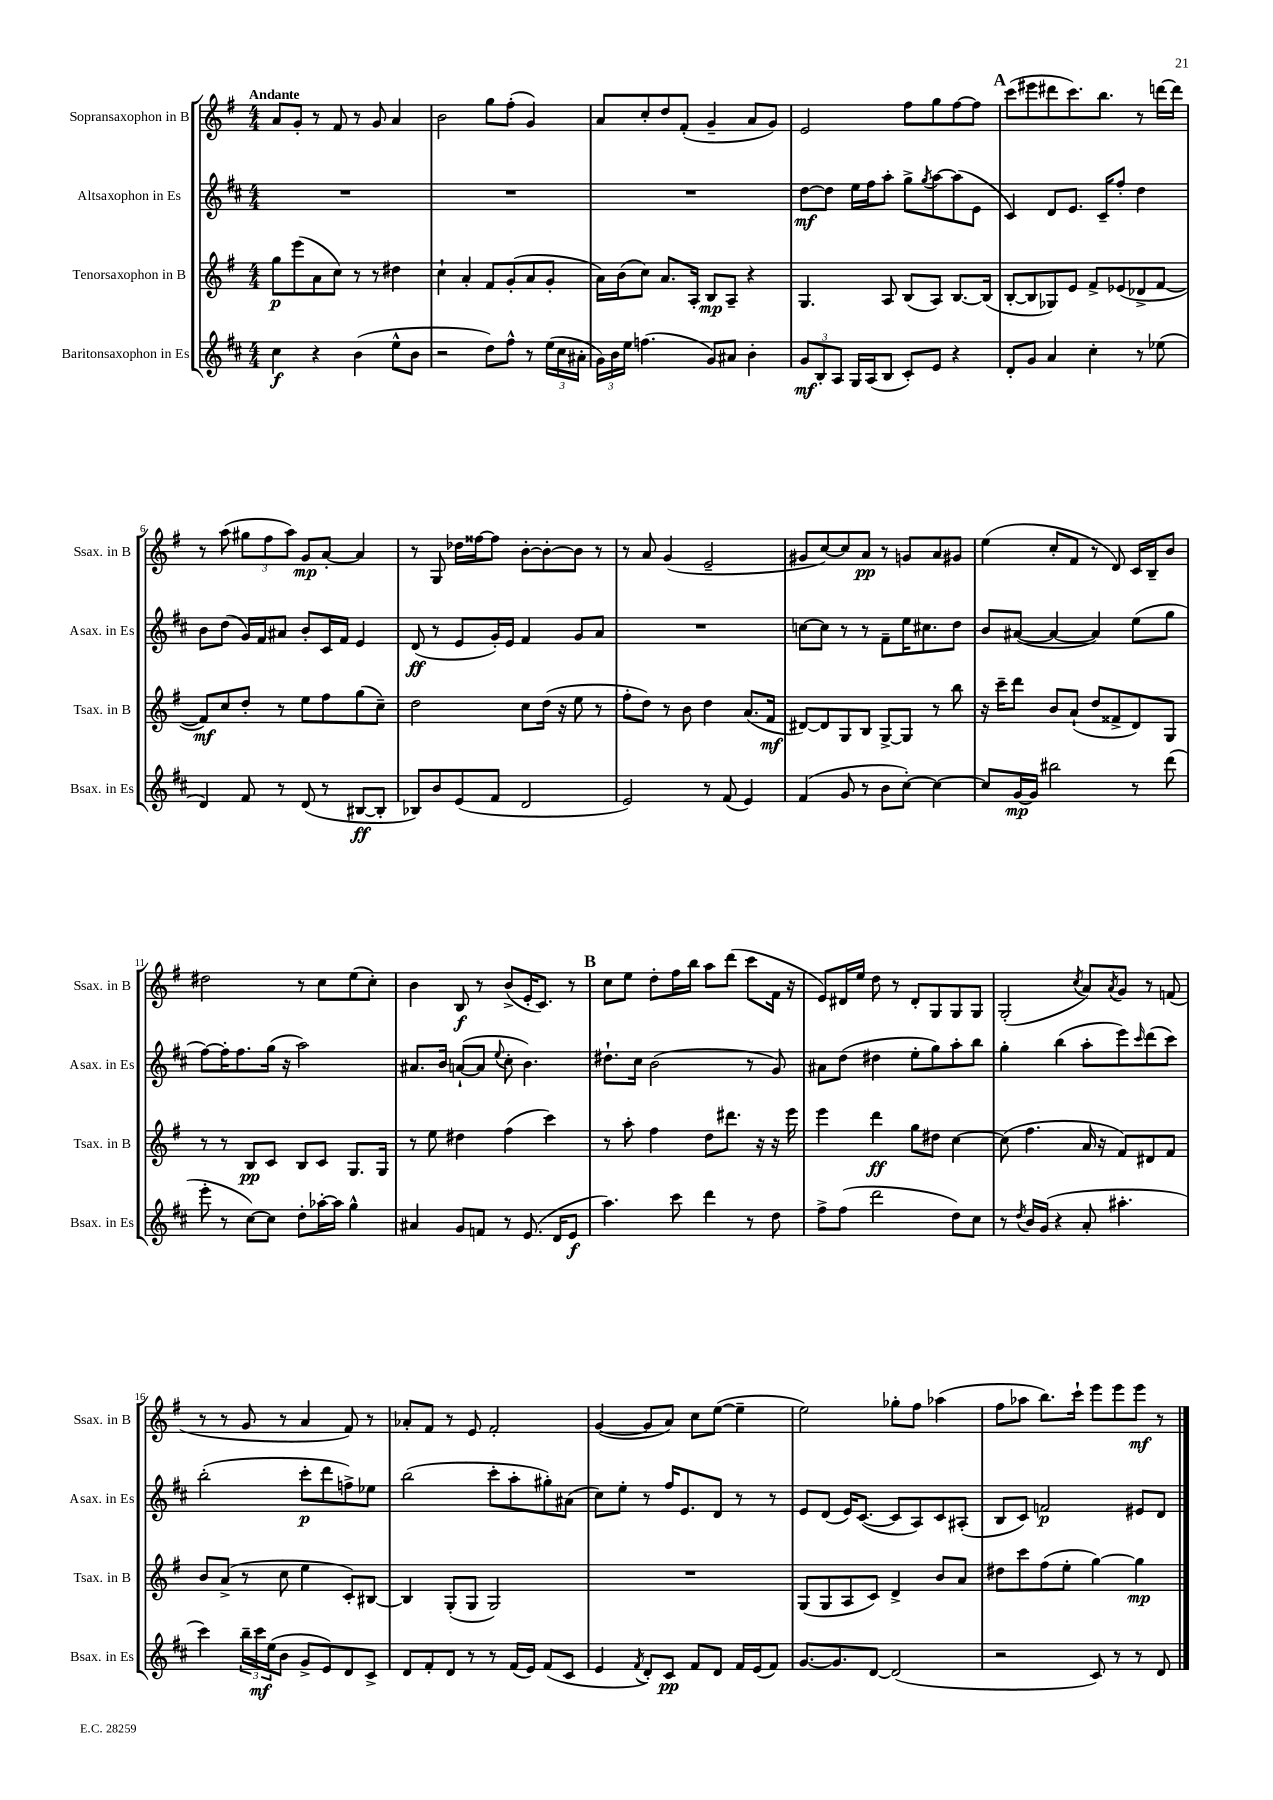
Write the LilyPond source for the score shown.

<<
\new StaffGroup <<
\new Staff = "s0" \with { instrumentName = "Sopransaxophon in B" shortInstrumentName = "Ssax. in B" } {
    \clef treble \key g \major \numericTimeSignature \time 4/4 \tempo "Andante"
    a'8 g'8-. r8 fis'8 r8 g'8 a'4 |
    b'2 g''8 fis''8-.( g'4) |
    a'8 c''8-. d''8 fis'8-.( g'4-- a'8 g'8) |
    e'2 fis''8 g''8 fis''8~ fis''8 |
    \mark \markup { \bold "A" } c'''8( eis'''8 dis'''8 c'''8.) b''8. r8 d'''16~ d'''16 |
    r8 a''8( \tuplet 3/2 { gis''8 fis''8 a''8) } g'8\mp a'8~-. a'4 |
    r8 g8 des''16 fisis''16~ fisis''8 b'8~-. b'8~-. b'8 r8 |
    r8 a'8 g'4( e'2-- |
    gis'8 c''8~) c''8 a'8\pp r8 g'8 a'8 gis'8 |
    e''4( c''8-. fis'8 r8 d'8) c'16 b16-- b'8 |
    dis''2 r8 c''8 e''8( c''8-.) |
    b'4 b8\f r8 b'8->( e'16-. c'8.) r8 |
    \mark \markup { \bold "B" } c''8 e''8 d''8-. fis''16 b''16 a''8 d'''8( c'''8 fis'16 r16 |
    e'8) dis'16 e''16 d''8 r8 dis'8-. g8 g8 g8 |
    g2-.( \acciaccatura { c''8 } a'8) \acciaccatura { a'8 } g'8 r8 f'8( |
    r8 r8 g'8 r8 a'4 fis'8) r8 |
    aes'8-. fis'8 r8 e'8 fis'2-. |
    g'4~( g'8 a'8) c''8 e''8~( e''4-- |
    e''2) ges''8-. fis''8 aes''4( |
    fis''8 aes''8 b''8.) c'''16-! e'''8 e'''8 e'''8\mf r8 \bar "|." |
}
\new Staff = "s1" \with { instrumentName = "Altsaxophon in Es" shortInstrumentName = "Asax. in Es" } {
    \clef treble \key d \major \numericTimeSignature \time 4/4
    R1 |
    R1 |
    R1 |
    d''8~\mf d''8 e''16 fis''16 a''8-. g''8-> \acciaccatura { g''8 } a''8~ a''8( e'8 |
    \mark \markup { \bold "A" } cis'4) d'8 e'8. cis'16-- fis''8-. d''4 |
    b'8 d''8( g'16) fis'16 ais'8 b'8-. cis'16 fis'16 e'4 |
    d'8\ff( r8 e'8 g'16-.) e'16 fis'4 g'8 a'8 |
    R1 |
    c''8~ c''8 r8 r8 fis'8-- e''16 cis''8. d''8 |
    b'8 ais'8~( ais'4~ ais'4) e''8( g''8 |
    fis''8~) fis''16-. fis''8. g''16( r16 a''2) |
    ais'8. b'16 a'8~-!( a'8 \appoggiatura { e''8 } cis''8-. b'4.) |
    \mark \markup { \bold "B" } dis''8.-! cis''16 b'2( r8 g'8) |
    ais'8 d''8( dis''4 e''8-. g''8) a''8-. b''8 |
    g''4-. b''4( a''8-. e'''8) \grace { cis'''16 } d'''8( cis'''8) |
    b''2-.( cis'''8-.\p d'''8 f''8->) ees''8 |
    b''2( cis'''8-. a''8-. gis''8-.) ais'8( |
    cis''8) e''8-. r8 fis''16 e'8. d'8 r8 r8 |
    e'8 d'8( e'16) cis'8.~( cis'8 a8) cis'8 ais8-.( |
    b8 cis'8) f'2\p eis'8 d'8 \bar "|." |
}
\new Staff = "s2" \with { instrumentName = "Tenorsaxophon in B" shortInstrumentName = "Tsax. in B" } {
    \clef treble \key g \major \numericTimeSignature \time 4/4
    g''8\p e'''8( a'8 c''8) r8 r8 dis''4 |
    c''4-! a'4-. fis'8 g'8-.( a'8 g'8-. |
    a'16) b'16( c''8) a'8. a16-. b8\mp a8-- r4 |
    g4. a8 b8( a8) b8.~ b16( |
    \mark \markup { \bold "A" } b8~-. b8 ges8) e'8 fis'8-> ees'8( des'8-> fis'8~ |
    fis'8\mf) c''8 d''8-. r8 e''8 fis''8 g''8( c''8--) |
    d''2 c''8 d''16( r16 e''8 r8 |
    fis''8-. d''8) r8 b'8 d''4 a'8.( fis'16\mf |
    dis'8~) dis'8 g8 b8 g8~-> g8 r8 b''8 |
    r16 c'''16-- d'''8 b'8 a'8-!( d''8 fisis'8-> d'8) g8 |
    r8 r8 b8\pp c'8 b8 c'8 g8. g16 |
    r8 e''8 dis''4 fis''4( c'''4) |
    \mark \markup { \bold "B" } r8 a''8-. fis''4 d''8 dis'''8. r16 r16 e'''16 |
    e'''4 d'''4\ff g''8 dis''8 c''4~ |
    c''8( fis''4. a'16 r16 fis'8) dis'8 fis'8 |
    b'8 a'8->( r8 c''8 e''4 c'8-.) bis8~ |
    bis4 g8-.( g8 g2) |
    R1 |
    g8( g8 a8 c'8) d'4-> b'8 a'8 |
    dis''8 c'''8 fis''8( e''8-. g''4~) g''4\mp \bar "|." |
}
\new Staff = "s3" \with { instrumentName = "Baritonsaxophon in Es" shortInstrumentName = "Bsax. in Es" } {
    \clef treble \key d \major \numericTimeSignature \time 4/4
    cis''4\f r4 b'4( e''8-^ b'8 |
    r2 d''8) fis''8-^ r8 \tuplet 3/2 { e''16( cis''16 ais'16-. } |
    \tuplet 3/2 { g'16) b'16 e''16 } f''4.( g'8) ais'8 b'4-. |
    \tuplet 3/2 { g'8\mf b8-. a8 } g16 a16( b8 cis'8-.) e'8 r4 |
    \mark \markup { \bold "A" } d'8-. g'8 a'4 cis''4-. r8 ees''8( |
    d'4) fis'8 r8 d'8( r8 bis8~\ff bis8-. |
    bes8) b'8 e'8( fis'8 d'2 |
    e'2) r8 fis'8( e'4) |
    fis'4( g'8 r8 b'8 cis''8~-.) cis''4~ |
    cis''8 g'16~\mp g'16 bis''2 r8 d'''8( |
    e'''8-. r8 cis''8~) cis''8 d''8-. aes''16~-. aes''16 g''4-^ |
    ais'4 g'8 f'8 r8 e'8.( d'16 e'8\f |
    \mark \markup { \bold "B" } a''4.) cis'''8 d'''4 r8 d''8 |
    fis''8-> fis''8( d'''2 d''8) cis''8 |
    r8 \acciaccatura { d''8 } b'16 g'16( r4 a'8-. ais''4.-. |
    cis'''4) \tuplet 3/2 { b''16-- cis'''16\mf e''16( } b'8 g'8-> e'8) d'8 cis'8-> |
    d'8 fis'8-. d'8 r8 r8 fis'16( e'16) fis'8( cis'8 |
    e'4 \acciaccatura { fis'8 } d'8-.) cis'8\pp fis'8 d'8 fis'16 e'16( fis'8) |
    g'8.~ g'8. d'8~ d'2( |
    r2 cis'8) r8 r8 d'8 \bar "|." |
}
>>
>>
